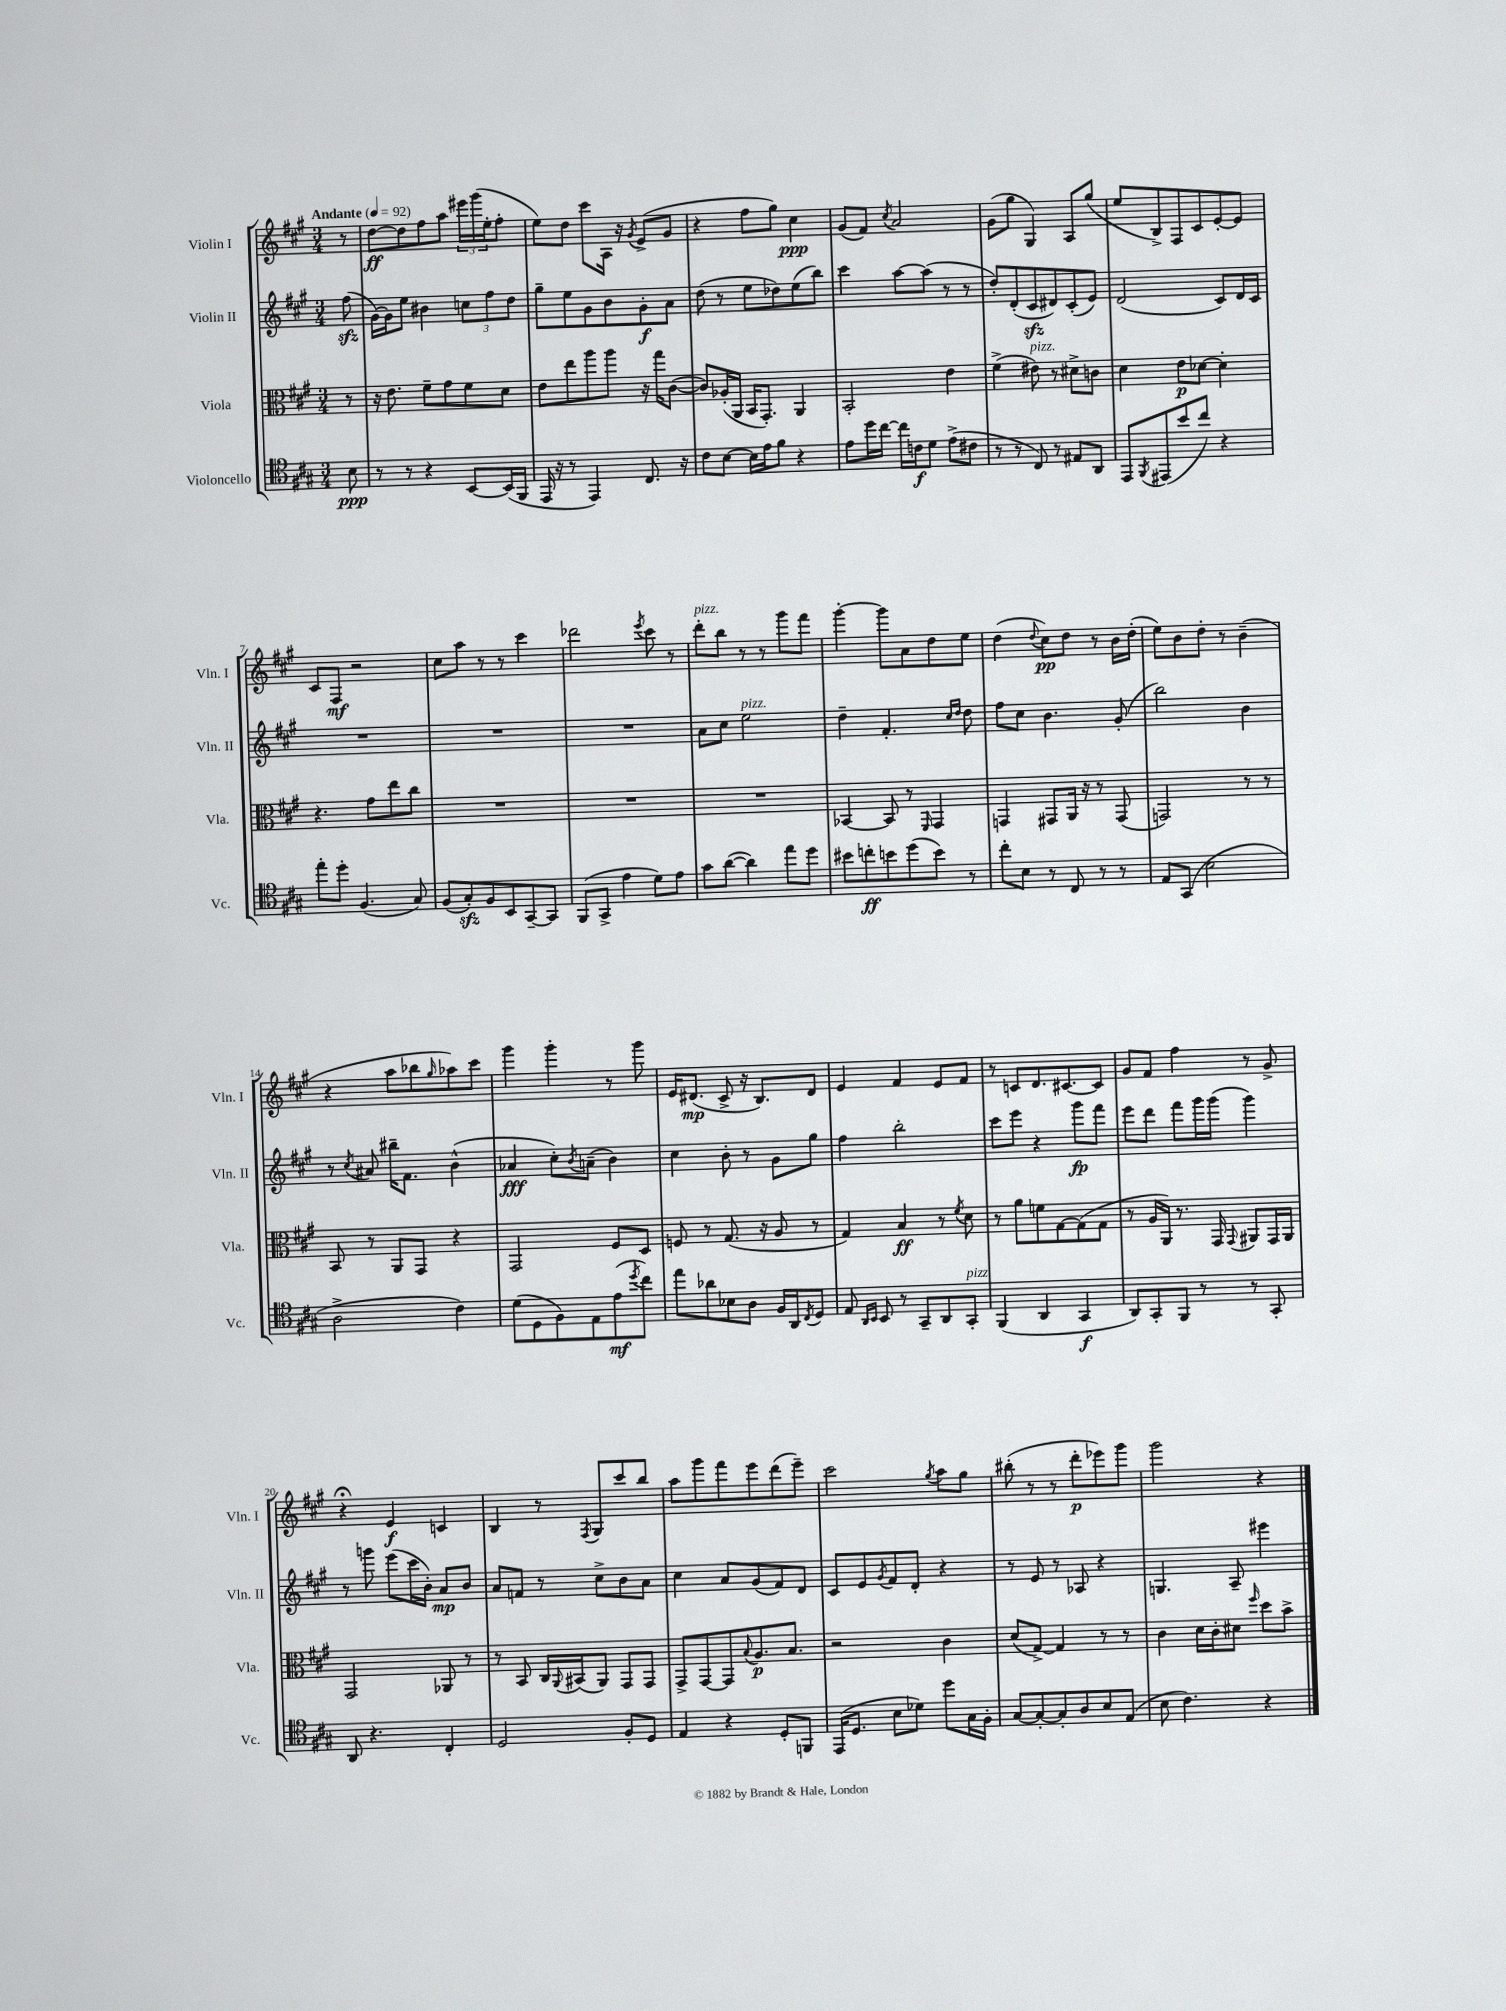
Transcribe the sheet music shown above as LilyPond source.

<<
\new StaffGroup <<
\new Staff = "s0" \with { instrumentName = "Violin I" shortInstrumentName = "Vln. I" } {
    \clef treble \key a \major \numericTimeSignature \time 3/4 \partial 8 \tempo "Andante" 4 = 92
    r8 |
    d''8~\ff d''8 fis''8 a''8 \tuplet 3/2 { eis'''16 gis'''16( e''16-. } fis''8-. |
    e''8) d''8 cis'''8 a16 r16 \acciaccatura { gis'8 } e'8->( gis'8 |
    r4 fis''8 gis''8) cis''4\ppp |
    gis'8( fis'8) \acciaccatura { cis''8 } a'2 |
    gis'8( gis''8 gis4) a8 gis''8( |
    e''8 b8->) fis8 cis'8 e'8~-. e'8 |
    cis'8 fis8\mf r2 |
    cis''8 a''8 r8 r8 cis'''4 |
    des'''2 \acciaccatura { e'''8 } cis'''8 r8 |
    d'''8-.^\markup { \italic "pizz." } b''8 r8 r8 gis'''8 fis'''8 |
    gis'''4~-. gis'''8 a'8 d''8 e''8 |
    d''4( \appoggiatura { d''8 } cis''8\pp) d''8 r8 b'16 d''16-.( |
    e''8) b'8 d''8-. r8 b'4--( |
    r4 a''8 bes''8 \grace { gis''16 } aes''8) cis'''8 |
    gis'''4 gis'''4-. r8 gis'''8 |
    e'16 dis'8.\mp( cis'8-> r16 b8.) dis'8 |
    e'4 fis'4 e'8 fis'8 |
    r8 c'8 d'8. cis'8.~ cis'8 |
    gis'8 fis'8 fis''4 r8 gis'8-> |
    r4\fermata e'4\f c'4 |
    b4 r8 \acciaccatura { fis8 } gis8 cis'''8 b''8 |
    a''8 gis'''8 fis'''8 e'''8 d'''8( e'''8--) |
    cis'''2 \acciaccatura { gis''8 } a''8 gis''8 |
    bis''8-.( r8 r8 d'''8-.\p ees'''8) gis'''8 |
    gis'''2 r4 \bar "|." |
}
\new Staff = "s1" \with { instrumentName = "Violin II" shortInstrumentName = "Vln. II" } {
    \clef treble \key a \major \numericTimeSignature \time 3/4 \partial 8
    fis''8\sfz( |
    gis'16~) gis'16 e''8 bis'4 \tuplet 3/2 { c''8 fis''8 d''8 } |
    gis''8-- e''8 gis'8 b'8 gis'8-.\f a'8 |
    d''8( r8 e''8 des''8) e''8( b''8) |
    cis'''4 a''8~ a''8( r8 r8 |
    d''8-.) d'8-.( cis'8\sfz dis'8) cis'8-.( e'8) |
    d'2( cis'8) d'16 cis'16 |
    R2. |
    R2. |
    R2. |
    a'8 cis''8 e''2^\markup { \italic "pizz." } |
    d''4-- fis'4.-. \grace { cis''16 d''16 } d''8 |
    fis''8 cis''8 b'4. gis'8-.( |
    b''2) b'4 |
    r8 \acciaccatura { cis''8 } ais'8 bis''16-- fis'8. b'4-^( |
    aes'4\fff cis''8-.) \acciaccatura { b'8 } a'8--( b'4) |
    cis''4 b'8-. r8 gis'8 gis''8 |
    fis''4 b''2-. |
    cis'''8 e'''8 r4 gis'''8\fp fis'''8 |
    e'''8 d'''8 fis'''8 gis'''16 gis'''16( gis'''4) |
    r8 g'''8 e'''8( cis'''16 b'16-.) a'8\mp b'8 |
    a'8 f'8 r8 cis''8-> b'8 a'8 |
    cis''4 a'8 gis'8( fis'8) d'8 |
    cis'8 e'8 \acciaccatura { gis'8 } fis'8 d'8-. r4 |
    r8 e'8 r8 aes8 r4 |
    g4. a8-- eis'''4 \bar "|." |
}
\new Staff = "s2" \with { instrumentName = "Viola" shortInstrumentName = "Vla." } {
    \clef alto \key a \major \numericTimeSignature \time 3/4 \partial 8
    r8 |
    r16 e'8. fis'8-- gis'8 fis'8 d'8 |
    e'8 e''8 a''8 a''8 r16 gis''16 cis'8~( |
    cis'8) aes16-.( a,16 b,16 gis,8.-.) a,4 |
    b,2-. e'4 |
    fis'4->( eis'8^\markup { \italic "pizz." }) r8 dis'8-> c'8 |
    d'4 e'8\p des'8~ des'4-. |
    r4. gis'8 e''8 cis''8 |
    R2. |
    R2. |
    R2. |
    bes,4~ bes,8 r8 \grace { fis,16 } gis,4 |
    g,4 gis,8 a,16 r16 r8 gis,8( |
    g,2) r8 r8 |
    b,8 r8 a,8 gis,8 r4 |
    gis,2 fis8 d8 |
    f8 r8 gis8.( r16 a8 r8 |
    gis4) b4\ff r8 \acciaccatura { fis'8 } d'8 |
    r8 a'8 f'8 gis8~ gis8( gis8 |
    r8 a16 a,16) r8. gis,16 \appoggiatura { gis,8 } ais,8 gis,16 ais,16 |
    gis,2 aes,8 r8 |
    r8 b,8 cis16 \appoggiatura { a,8 } bis,16( a,8) gis,8 gis,8 |
    gis,8-> gis,8~ gis,8 \appoggiatura { b8 } a8.\p b8. |
    r2 cis'4 |
    d'8( gis8~->) gis4 r8 r8 |
    cis'4 d'16 cis'16-. dis'8 \grace { fis''16 } d''8 b'8-> \bar "|." |
}
\new Staff = "s3" \with { instrumentName = "Violoncello" shortInstrumentName = "Vc." } {
    \clef tenor \key a \major \numericTimeSignature \time 3/4 \partial 8
    b8\ppp |
    r8 r8 r4 b,8~ b,16( fis,16 |
    e,16 r16 r8 e,4) cis8. r16 |
    cis'8 b8~ b16 e'16 fis'8 r4 |
    e'8 d''16 cis''16~ cis''16 c'16\f d'8 e'8->( cis'8 |
    r8 r8 cis8) r8 eis8 a,8 |
    e,8 \acciaccatura { fis,8 } eis,8( b'8 cis''8) r4 |
    e''8-. d''8-. fis4.( gis8) |
    fis8( gis8-.\sfz) fis8 b,8 gis,8~-- gis,8 |
    fis,8( gis,8-> e'4 d'8) e'8 |
    gis'8 a'8~( a'4) e''8 d''8 |
    bis'8 c''8-.\ff b'8 d''8( b'8) r8 |
    cis''8-. b8 r8 cis8 r8 r8 |
    e8 gis,8( b2 |
    a2-> cis'4) |
    d'8( d8 fis8) e8 e'8\mf( \acciaccatura { d''8 } cis''8) |
    e''8 aes'8 bes8 a8 fis16 a,16 \acciaccatura { cis8 } d8 |
    e8 \grace { a,16 b,16 } b,8 r8 gis,8-- a,8 gis,8-.^\markup { \italic "pizz." } |
    fis,4( a,4 gis,4\f |
    a,8) gis,8-. fis,8 r8 r8 gis,8-. |
    a,8 r4. cis4-. |
    d2 fis8-. d8 |
    e4 r4 d8-. f,8 |
    e,16( d8. b8 des'8) d''8 gis16 fis16-. |
    gis8~ gis8~-. gis8-. a8 b8 e8( |
    b8 cis'4.) r4 \bar "|." |
}
>>
>>
